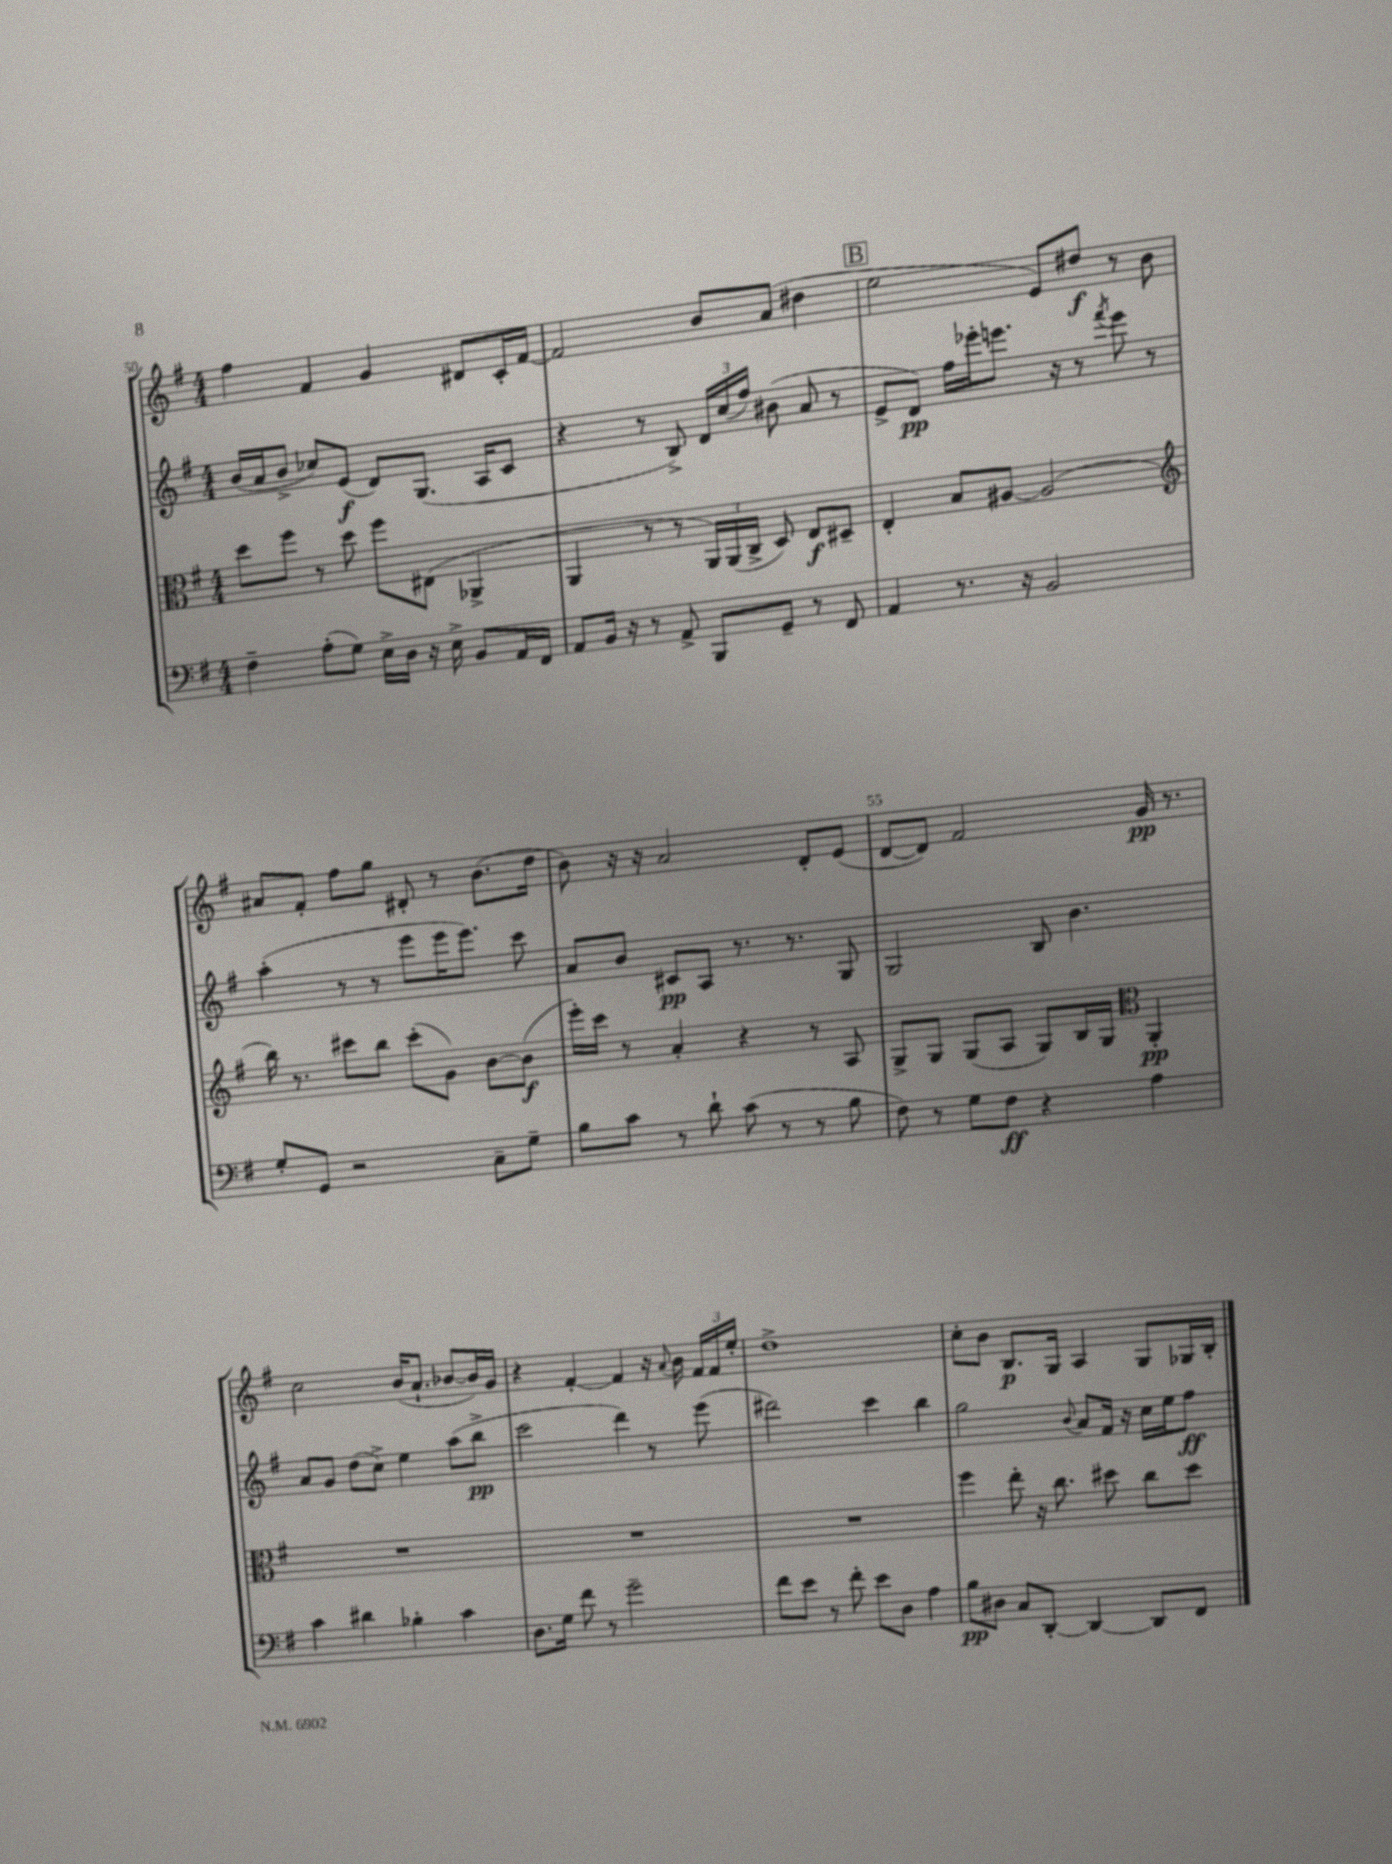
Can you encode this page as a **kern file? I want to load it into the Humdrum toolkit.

**kern	**kern	**kern	**kern
*staff4	*staff3	*staff2	*staff1
*clefF4	*clefC3	*clefG2	*clefG2
*k[f#]	*k[f#]	*k[f#]	*k[f#]
*M4/4	*M4/4	*M4/4	*M4/4
4F#~	8dd	(16b	4ff#
.	.	16a	.
.	8ff#	8b^	.
(8A'	8r	8cc-)	4f#
8G)	8dd	(8e	.
16E^	8ff#	8d)	4g
16D	.	.	.
16r	(8E#	(8.G	.
16E^	.	.	.
8BB	4AA-^	.	8d#
.	.	16A	.
16AA	.	8c	16c'
16FF#	.	.	[16f#
=	=	=	=
8AA	4AA	4r	2f#]
16BB	.	.	.
16r	.	.	.
8r	8r	8r	.
8AA^	8r	8B^)	.
8BBB	24AA)	24d	8b
.	(24AA	(24cc	.
.	24C^	24ff#)	.
8GG~	8D)	(8b#	(8a
8r	8E	8a	4dd#
8FF#	8D#~	8r	.
=	=	=	=
4AA	4E'	8e^	2ee
.	.	8d)	.
8.r	8B	16ff#	.
.	.	16eee-'	.
.	[8A#	8.eee	.
16r	.	.	.
2BB	(2A#]	.	8e)
.	.	16r	.
.	.	8r	8dd#
.	.	8qfff#	.
.	.	8eee	8r
.	.	8r	8b
=	=	=	=
*	*clefG2	*	*
8G'	16bb)	(4aa'	8a#
.	8.r	.	.
8GG	.	.	8f#'
2r	8ccc#	8r	8ff#
.	8bb	8r	8gg
.	(8ccc#'	8eee	8d#'
.	8g)	16eee	8r
.	.	8.eee)	.
8C~	[8b	.	(8.b
8G~	(8b]	8ccc	.
.	.	.	16dd
=	=	=	=
8B	16eee')	8a	8b)
.	16ccc	.	.
8c	8r	8b	16r
.	.	.	16r
8r	4a'	8c#	2a
8d`	.	8A	.
(8c	4r	8.r	.
8r	.	.	.
.	.	8.r	.
8r	8r	.	8d'
8B	8A	8G	(8e
=	=	=	=
8F#)	8G^	2G	[8d
8r	8G	.	8d])
8G	(8G	.	2f#
8F#	8A	.	.
4r	8G)	8B	.
.	16B	4.b	.
.	16G	.	.
*	*clefC3	*	*
4A	4AA'	.	16g
.	.	.	8.r
=	=	=	=
4c	1r	8a	2cc
.	.	8g	.
4d#	.	(8dd	.
.	.	8cc^)	.
4B-'	.	4ee	(16b
.	.	.	8.a`
4c	.	(8aa	[8b-
.	.	8bb^	16b-])
.	.	.	16g
=	=	=	=
8.D	1r	2ccc	4r
16G	.	.	.
8f#	.	.	[4f#'
8r	.	.	.
2g~	.	4ddd)	4f#]
.	.	8r	16r
.	.	.	8qqa
.	.	.	16b
.	.	(8eee	24f#
.	.	.	24f#
.	.	.	24ee'
=	=	=	=
8f#	1r	2ddd#)	1dd^
8e	.	.	.
8r	.	.	.
8f#'	.	.	.
8e	.	4ccc	.
8D	.	.	.
4A	.	4bb	.
=	=	=	=
8B	4ff#	2gg	8cc'
8D#	.	.	8b
8C	8ee'	.	8.B
[8DD'	16r	.	.
.	8.cc	.	16G
.	.	8qqb	.
4DD_	.	8a	4A
.	8dd#	16f#	.
.	.	16r	.
8DD]	8cc	16cc	8G
.	.	16ee	.
8FF#	8dd#	8ff#	16G-
.	.	.	16B'
==	==	==	==
*-	*-	*-	*-
